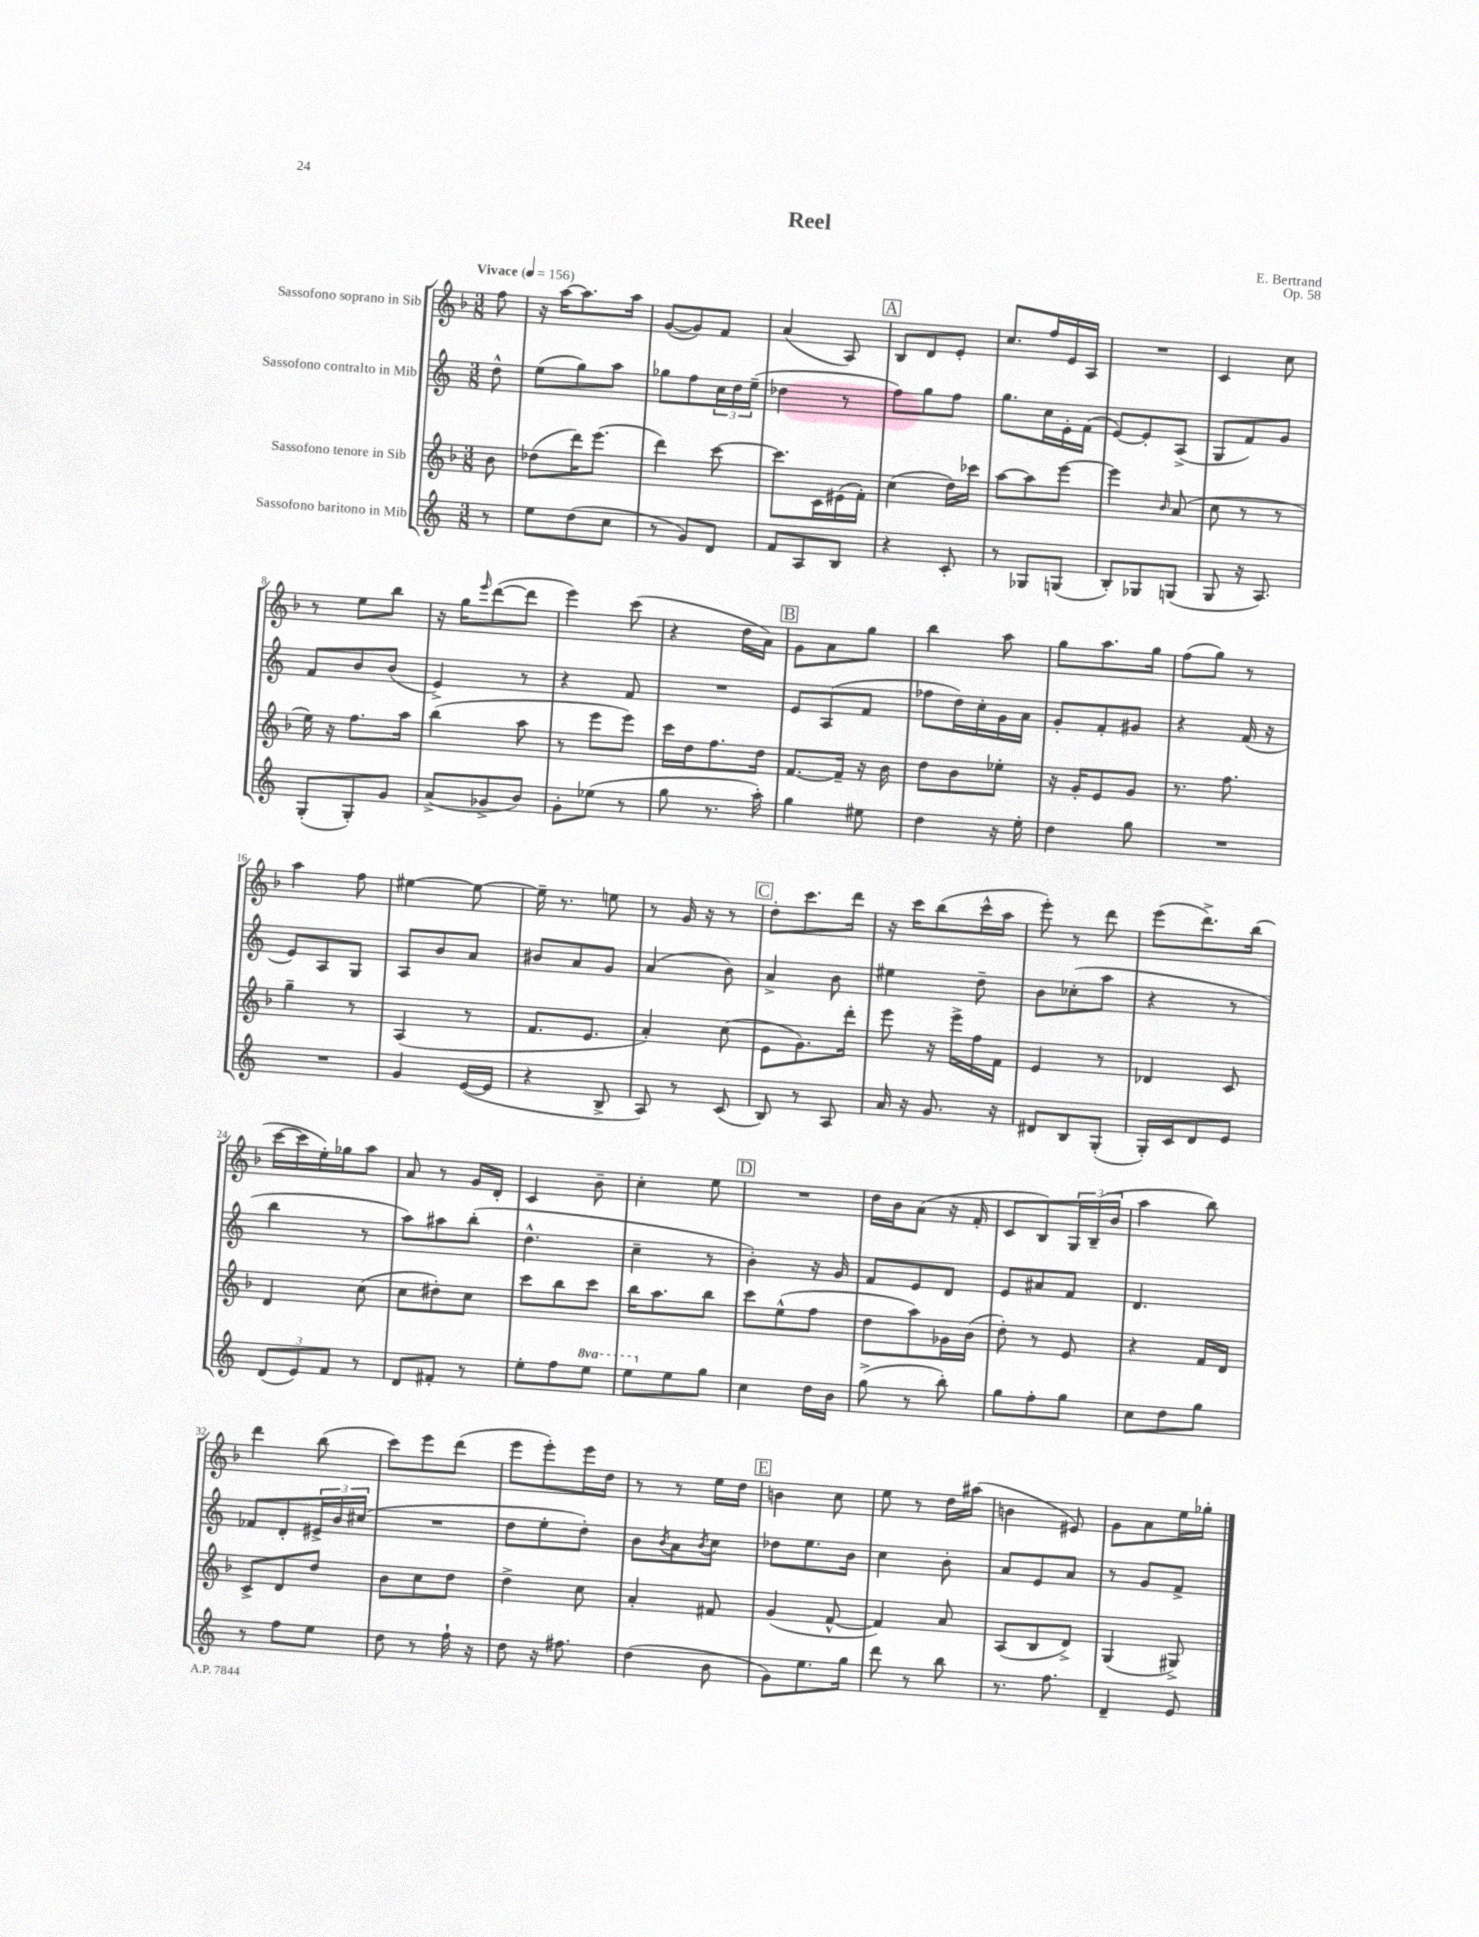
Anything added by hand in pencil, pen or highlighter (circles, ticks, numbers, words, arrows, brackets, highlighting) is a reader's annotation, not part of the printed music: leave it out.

**kern	**kern	**kern	**kern
*part4	*part3	*part2	*part1
*staff4	*staff3	*staff2	*staff1
*I"Sassofono baritono in Mib	*I"Sassofono tenore in Sib	*I"Sassofono contralto in Mib	*I"Sassofono soprano in Sib
*clefG2	*clefG2	*clefG2	*clefG2
*k[]	*k[b-]	*k[]	*k[b-]
*M3/8	*M3/8	*M3/8	*M3/8
*MM156	*MM156	*MM156	*MM156
=	=	=	=
!	!	!	!LO:TX:a:B:t=Vivace
8r	8b-\	8dd^^\	8ff\
=1	=1	=1	=1
8ee\L	(8dd-X\L	(8ee\L	16r
.	.	.	[16aa\KL
(8dd\	16ddd\K)	8gg\)	8.aa\]
.	(8.eee\J	.	.
8cc\J	.	8aa\J	.
.	.	.	16aa\Jk
=2	=2	=2	=2
8r	4ddd\)	8gg-X\L	([8g/L
8g/L)	.	8ff\	8g/])
8d/J	[8ccc\	24cc\L	8f/J
.	.	24dd\	.
.	.	(24ee~\JJ	.
=3	=3	=3	=3
8f/L	8.ccc\L]	4dd-X\	(4a/
8A/	.	.	.
.	16c\L	.	.
8B/J	(16e#X\	8r	8A/)
.	16f'\JJ)	.	.
!!LO:REH:place=s1:t=A
=4	=4	=4	=4
4r	(4cc\	8ff\L)	8B-/L
.	.	8gg\	8d/
8c'/	16dd\LL)	8ff\J	8e'/J
.	16ccc-X\JJ	.	.
=5	=5	=5	=5
8r	[8aa\L	8.gg\L	8.cc/L
8G-X/L	8aa\]	.	.
.	.	16cc\L	16ff/L
(8Gn/J	[8eee\J	16e'\	16e/
.	.	(16f\JJ	16A/JJ
=6	=6	=6	=6
8B'/L)	4eee\]	[8e/L)	4.r
8G-X/	.	8e'/]	.
.	16qqb-/	.	.
(8Gn/J	(8a/	(8A^/J	.
=7	=7	=7	=7
8G/	8cc\	8G/L	4c/
16r	8r	8f/)	.
8.A/)	.	.	.
.	8r	8g/J	8cc\
!!LO:LB:g=z
=8	=8	=8	=8
(8G'/L	16ee\)	8f/L	8r
.	16r	.	.
8G'/)	8.ff\L	8b/	8ee\L
8g/J	.	(8b/J	8bb-\J
.	16aa\Jk	.	.
=9	=9	=9	=9
(8a^/L	(4bb-\	4e^/)	16r
.	.	.	16gg\KL
.	.	.	16qqeee/
8g-X^/	.	.	([8ddd\
8b/J)	8aa\	8r	8ddd\J]
=10	=10	=10	=10
8g'\L	8r	4r	4eee\)
(8ee-X\J	8eee\L	.	.
8r	8eee\J)	8f/	(8ccc\
=11	=11	=11	=11
8gg\	16ccc\LL	4.r	4r
.	16dd\J	.	.
8.r	8.ff\	.	.
.	.	.	16dd\LL
16aa'\)	16dd\Jk	.	16a\JJ)
!!LO:REH:place=s1:t=B
=12	=12	=12	=12
4gg\	[8.f/L	8e/L	8g\L
.	.	(8A/	8a\
.	16f~/Jk]	.	.
8ee#X\	16r	8f/J	8gg\J
.	16b-\	.	.
=13	=13	=13	=13
4dd\	8dd\L	8ff-X\L	4bb-\
.	8b-\	16dd\L)	.
.	.	16cc'\	.
16r	8ee-X'\J	16g\	8aa\
16ee'\	.	16a\JJ	.
=14	=14	=14	=14
4dd\	16r	8g'/L	8gg\L
.	16g'/KL	.	.
.	8e/	8f'/	8.aa\
8gg\	8g/J	8g#X/J	.
.	.	.	16gg\Jk
=15	=15	=15	=15
4.r	8.r	4r	(8ff\L
.	.	.	8gg\J)
.	8.ff\	.	.
.	.	(16f/	8r
.	.	16r	.
!!LO:LB:g=z
=16	=16	=16	=16
4.r	4gg~\	8e/L)	4aa\
.	.	8A/	.
.	8r	8G/J	8ff\
=17	=17	=17	=17
4g/	(4A/	8A/L	[4ee#X\
.	.	8b/	.
([16e/LL	8r	8a/J	8ee#\_
16e/JJ]	.	.	.
=18	=18	=18	=18
4r	8.f/L	8b#X/L	16ee#~\]
.	.	.	8.r
.	.	8a/	.
.	8.e/J	.	.
8B^/	.	8g/J	8een\
=19	=19	=19	=19
8A/)	4a'/)	(4a/	8r
8r	.	.	16g/
.	.	.	16r
(8c/	(8cc\	8b\)	8r
!!LO:REH:place=s1:t=C
=20	=20	=20	=20
8B/)	8e\L	4a^/	8dd'\L
8r	8.g\)	.	8.ccc\
8A/	.	8b\	.
.	16ddd'\Jk	.	16ddd\Jk
=21	=21	=21	=21
16a/	8eee\	4ee#X\	16r
16r	.	.	16ccc\KL
8.g/	16r	.	(8bb-\
.	16eee^\LL	.	.
.	16ff\	8dd~\	16ccc^^\L
16r	16f\JJ	.	16aa\JJ
=22	=22	=22	=22
8d#X/L	4e/	8b\L	8eee'\)
8B/	.	(8cc-X'\	8r
(8G'/J	8r	8aa\J	8ddd\
=23	=23	=23	=23
16G'/LL)	4d-X/	4r	(8eee\L
16c/J	.	.	.
8d/	.	.	8.ddd^\)
8e/J	8c/	8r	.
.	.	.	(16bb-\Jk
!!LO:LB:g=z
=24	=24	=24	=24
(12d/L	4d/	4bb\	[16ccc\LL
.	.	.	16ccc\]
12e/)	.	.	.
.	.	.	16ee'\)
12f/J	.	.	.
.	.	.	16gg-X\J
8r	(8cc\	8r	8aa\J
=25	=25	=25	=25
8d/L	8cc\L	8aa\L)	8a/
8f#X'/J	8dd#X'\)	8aa#X\	8r
8r	8cc\J	(8bb'\J	16g/LL
.	.	.	16d'/JJ
=26	=26	=26	=26
8ee'\L	8ccc\L	4.dd^^\	4c/
8ff\	8bb-\	.	.
*8va	*	*	*
8eee\J	8ccc\J	.	8b-~\
=27	=27	=27	=27
8eee\L	16bb-\KL	4cc~\	4cc'\
.	8.aa\	.	.
*X8va	*	*	*
8ee\	.	.	.
8gg\J	8bb-\J	8r	8ee\
!!LO:REH:place=s1:t=D
=28	=28	=28	=28
4cc\	8ccc\L	4b'\)	4.r
.	(8ee^^\	.	.
16dd\LL	8ff\J	16r	.
16b\JJ	.	16g/	.
=29	=29	=29	=29
(8gg^\	8dd\L	8f/L	16dd\LL
.	.	.	16b-\J
8r	8aa\)	8e/	(8a\J
8bb'\)	16g-X\L	8d/J	16r
.	(16b-\JJ	.	16f'/
=30	=30	=30	=30
8gg\L	8dd'\)	8e/L	8c/L
8ff'\	8r	8a#X/	8B-/)
8gg\J	8e/	8f/J	24G/L
.	.	.	(24B-~/
.	.	.	24b-/JJ
=31	=31	=31	=31
8cc\L	4r	4.d/	4aa\
8dd\	.	.	.
8gg\J	16f/LL	.	8bb-\)
.	16d/JJ	.	.
!!LO:LB:g=z
=32	=32	=32	=32
8r	8c^/L	8f-X/L	4ddd\
8ff\L	8d/	8d'/	.
8ee\J	8dd/J	24e#X^/L	(8bb-\
.	.	24b/	.
.	.	(24cc#X/JJ	.
=33	=33	=33	=33
8dd\	8b-\L	4.r	8ccc\L)
8r	8cc\	.	8eee\
16ff`\	8dd\J	.	(8ddd\J
16r	.	.	.
=34	=34	=34	=34
8dd\	4dd^\	8dd\L	8eee\L
16r	.	8ee'\	8eee'\)
8.ff#X\	.	.	.
.	8cc\	8dd'\J)	16eee\L
.	.	.	16dd\JJ
=35	=35	=35	=35
(4dd\	4a'/	8b\L	8r
.	.	8qb/	.
.	.	8a\	8r
.	.	8qb/	.
8b\	8f#X/	8cc\J	16ee\LL
.	.	.	16dd\JJ
!!LO:REH:place=s1:t=E
=36	=36	=36	=36
8g\L)	(4g/	8dd-X\L	4bn\
8.ee\	.	8.ee\	.
.	[8f^^/	.	8cc\
16gg\Jk	.	16b\Jk	.
=37	=37	=37	=37
8ddd\	4f/])	4cc\	8ee\
8r	.	.	8r
8bb\	8a/	8b'\	16dd\LL
.	.	.	(16aa#X\JJ
=38	=38	=38	=38
8.r	(8A/L	8a/L	4bn\
.	8B-/	8e/	.
8.ff\	.	.	.
.	8d^/J)	8a/J	8e#X/)
=39	=39	=39	=39
4d~/	(4G/	8r	8g\L
.	.	8g/L	8a\
8e/	8G#X^/)	8f^/J	16ee\L
.	.	.	16gg-X'\JJ
==	==	==	==
*-	*-	*-	*-
